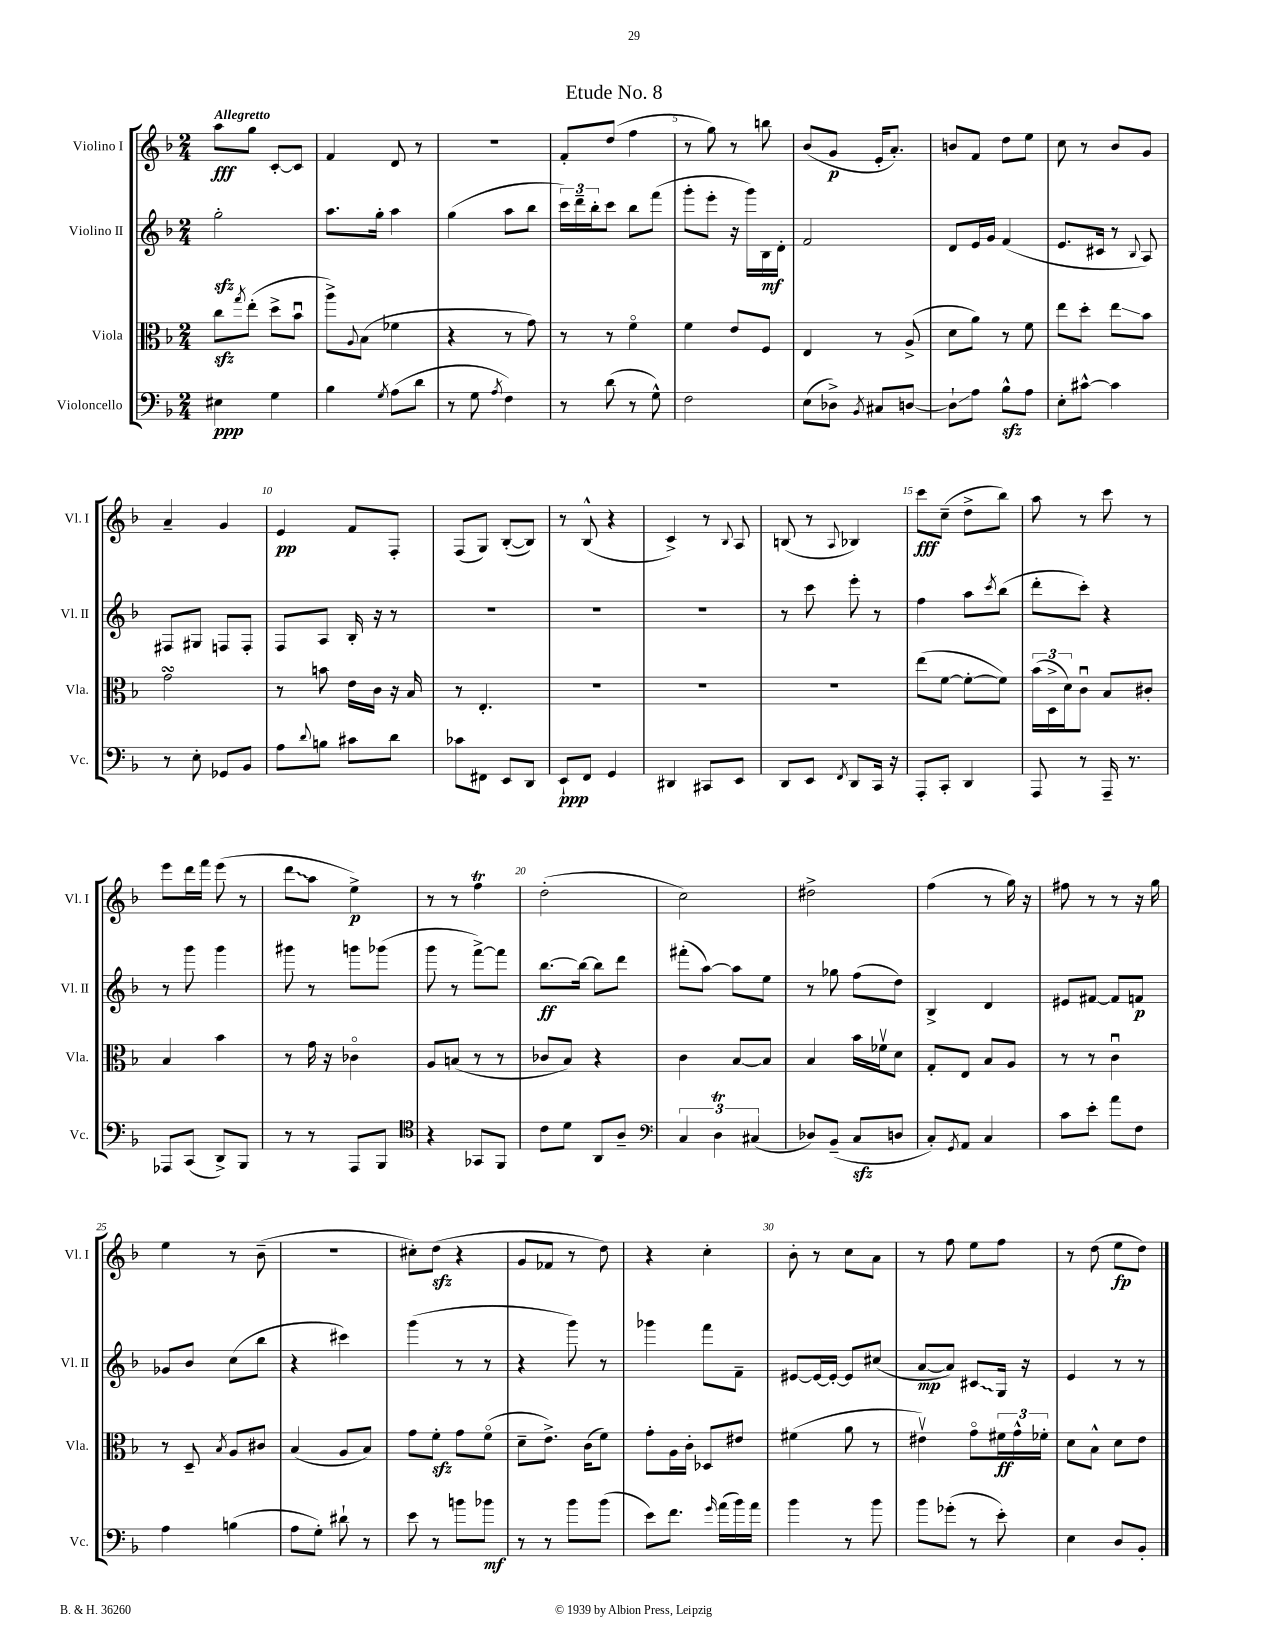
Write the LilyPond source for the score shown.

\header { title = "Etude No. 8" }
<<
\new StaffGroup <<
\new Staff = "s0" \with { instrumentName = "Violino I" shortInstrumentName = "Vl. I" } {
    \clef treble \key f \major \numericTimeSignature \time 2/4 \tempo "Allegretto"
    a''8\fff g''8 c'8~-. c'8 |
    f'4 d'8 r8 |
    R2 |
    f'8-. d''8( f''4 |
    r8 g''8) r8 b''8 |
    bes'8( g'8\p e'16-. a'8.-.) |
    b'8 f'8 d''8 e''8 |
    c''8 r8 bes'8 g'8 |
    a'4-- g'4 |
    e'4\pp f'8 f8-. |
    f8( g8) bes8~-.( bes8) |
    r8 bes8-^( r4 |
    c'4->) r8 \appoggiatura { bes8 } a8 |
    b8( r8 \appoggiatura { a8 } bes4) |
    c'''8\fff c''8--( d''8-> bes''8) |
    a''8 r8 c'''8 r8 |
    e'''8 d'''16 f'''16 e'''8( r8 |
    \once \override Glissando.style = #'zigzag d'''8\glissando a''8 e''4->\p) |
    r8 r8 f''4\trill |
    d''2-.( |
    c''2) |
    dis''2-> |
    f''4( r8 g''16) r16 |
    fis''8 r8 r8 r16 g''16 |
    e''4 r8 bes'8--( |
    R2 |
    cis''8-.) d''8\sfz( r4 |
    g'8 fes'8 r8 d''8) |
    r4 c''4-. |
    bes'8-. r8 c''8 a'8 |
    r8 f''8 e''8 f''8 |
    r8 d''8( e''8\fp d''8) \bar "|." |
}
\new Staff = "s1" \with { instrumentName = "Violino II" shortInstrumentName = "Vl. II" } {
    \clef treble \key f \major \numericTimeSignature \time 2/4
    g''2-.\sfz |
    a''8. g''16-. a''4 |
    g''4( a''8 bes''8 |
    \tuplet 3/2 { c'''16) d'''16-- bes''16-. } c'''8 bes''8 f'''8( |
    g'''8-. e'''8-. r16 g'''16) bes16\mf d'16-. |
    f'2 |
    d'8 e'16 g'16 f'4( |
    e'8. cis'16 r8 \appoggiatura { bes8 } a8) |
    fis8 gis8 f8 f8-. |
    f8 a8 bes16-. r16 r8 |
    R2 |
    R2 |
    R2 |
    r8 c'''8 e'''8-. r8 |
    f''4 a''8 \acciaccatura { c'''8 } bes''8( |
    d'''8-. c'''8-.) r4 |
    r8 g'''8 g'''4 |
    gis'''8 r8 g'''8 ges'''8( |
    g'''8 r8 f'''8~->) f'''8 |
    bes''8.~\ff bes''16~ bes''8 d'''8 |
    fis'''8-.( a''8~) a''8 e''8 |
    r8 ges''8 f''8( d''8) |
    bes4-> d'4 |
    eis'8 fis'8~ fis'8 f'8\p |
    ges'8 bes'8 c''8( bes''8 |
    r4 cis'''4) |
    g'''4( r8 r8 |
    r4 g'''8) r8 |
    ges'''4 f'''8 f'8-- |
    eis'8~ eis'16~ eis'16~-. eis'8 cis''8( |
    a'8~\mp a'8) \once \override Glissando.style = #'zigzag cis'8\glissando g16 r16 |
    e'4 r8 r8 \bar "|." |
}
\new Staff = "s2" \with { instrumentName = "Viola" shortInstrumentName = "Vla." } {
    \clef alto \key f \major \numericTimeSignature \time 2/4
    c''8\sfz \acciaccatura { g''8 } e''8-.( d''8-> bes'8\downbow |
    a''8->) \appoggiatura { a8 } bes8( fes'4 |
    r4 r8 g'8) |
    r8 r8 f'4\flageolet |
    f'4 e'8 f8 |
    e4 r8 a8->( |
    d'8 a'8) r8 f'8 |
    e''8 d''8-. e''8\glissando bes'8 |
    g'2\turn |
    r8 b'8 e'16 c'16 r16 bes16 |
    r8 e4.-. |
    R2 |
    R2 |
    R2 |
    e''8( f'8~ f'8~-. f'8) |
    \tuplet 3/2 { bes'16( d16-> d'16) } c'8\downbow bes8 cis'8-. |
    bes4 bes'4 |
    r8 g'16 r16 ces'4\flageolet |
    a8 b8( r8 r8 |
    ces'8 bes8) r4 |
    c'4 bes8~ bes8 |
    bes4 bes'16 fes'16\upbow d'8 |
    g8-. e8 bes8 a8 |
    r8 r8 c'4\downbow |
    r8 d8-- \acciaccatura { bes8 } a8 cis'8 |
    bes4( a8 bes8) |
    g'8 f'8-.\sfz g'8 f'8\flageolet( |
    d'8-- e'8.->) c'16( f'8) |
    g'8-. a16 c'16-. des8 eis'8 |
    fis'4( a'8 r8 |
    eis'4\upbow) g'8\flageolet \tuplet 3/2 { fis'16\ff g'16-^ fes'16-. } |
    d'8 bes8-^ d'8 e'8 \bar "|." |
}
\new Staff = "s3" \with { instrumentName = "Violoncello" shortInstrumentName = "Vc." } {
    \clef bass \key f \major \numericTimeSignature \time 2/4
    eis4\ppp g4 |
    bes4 \acciaccatura { g8 } a8( d'8 |
    r8 g8 \acciaccatura { a8 } f4) |
    r8 d'8( r8 g8-^) |
    f2 |
    e8( des8->) \acciaccatura { bes,8 } cis8 d8~ |
    d8-!\glissando a8 bes8-^\sfz a8 |
    e8-. cis'8~-^ cis'4 |
    r8 e8-. ges,8 bes,8 |
    a8 \appoggiatura { d'8 } b8 cis'8 d'8 |
    ces'8 fis,8 e,8 d,8 |
    e,8-!\ppp f,8 g,4 |
    dis,4 cis,8 e,8 |
    d,8 e,8 \acciaccatura { f,8 } d,8 c,16 r16 |
    a,,8-. c,8-. d,4 |
    a,,8 r8 a,,16-- r8. |
    aes,,8 c,8( d,8->) bes,,8 |
    r8 r8 a,,8 bes,,8 |
    \clef tenor r4 ges,8 f,8 |
    c'8 d'8 a,8 a8-- |
    \clef bass \tuplet 3/2 { c4 d4\trill cis4( } |
    des8) bes,8--( c8\sfz d8 |
    c8-.) \acciaccatura { g,8 } a,8 c4 |
    c'8 e'8-. a'8 f8 |
    a4 b4( |
    a8 g8-.) dis'8-! r8 |
    e'8 r8 b'8 bes'8\mf |
    r8 r8 bes'8 bes'8( |
    e'8) f'8. \grace { g'16 } a'16( bes'16) a'16 |
    bes'4 r8 bes'8 |
    bes'8 ges'8-.( r8 e'8-.) |
    e4 d8 bes,8-. \bar "|." |
}
>>
>>
\layout { \context { \Score \override BarNumber.break-visibility = ##(#f #t #t) barNumberVisibility = #(every-nth-bar-number-visible 5) } }
